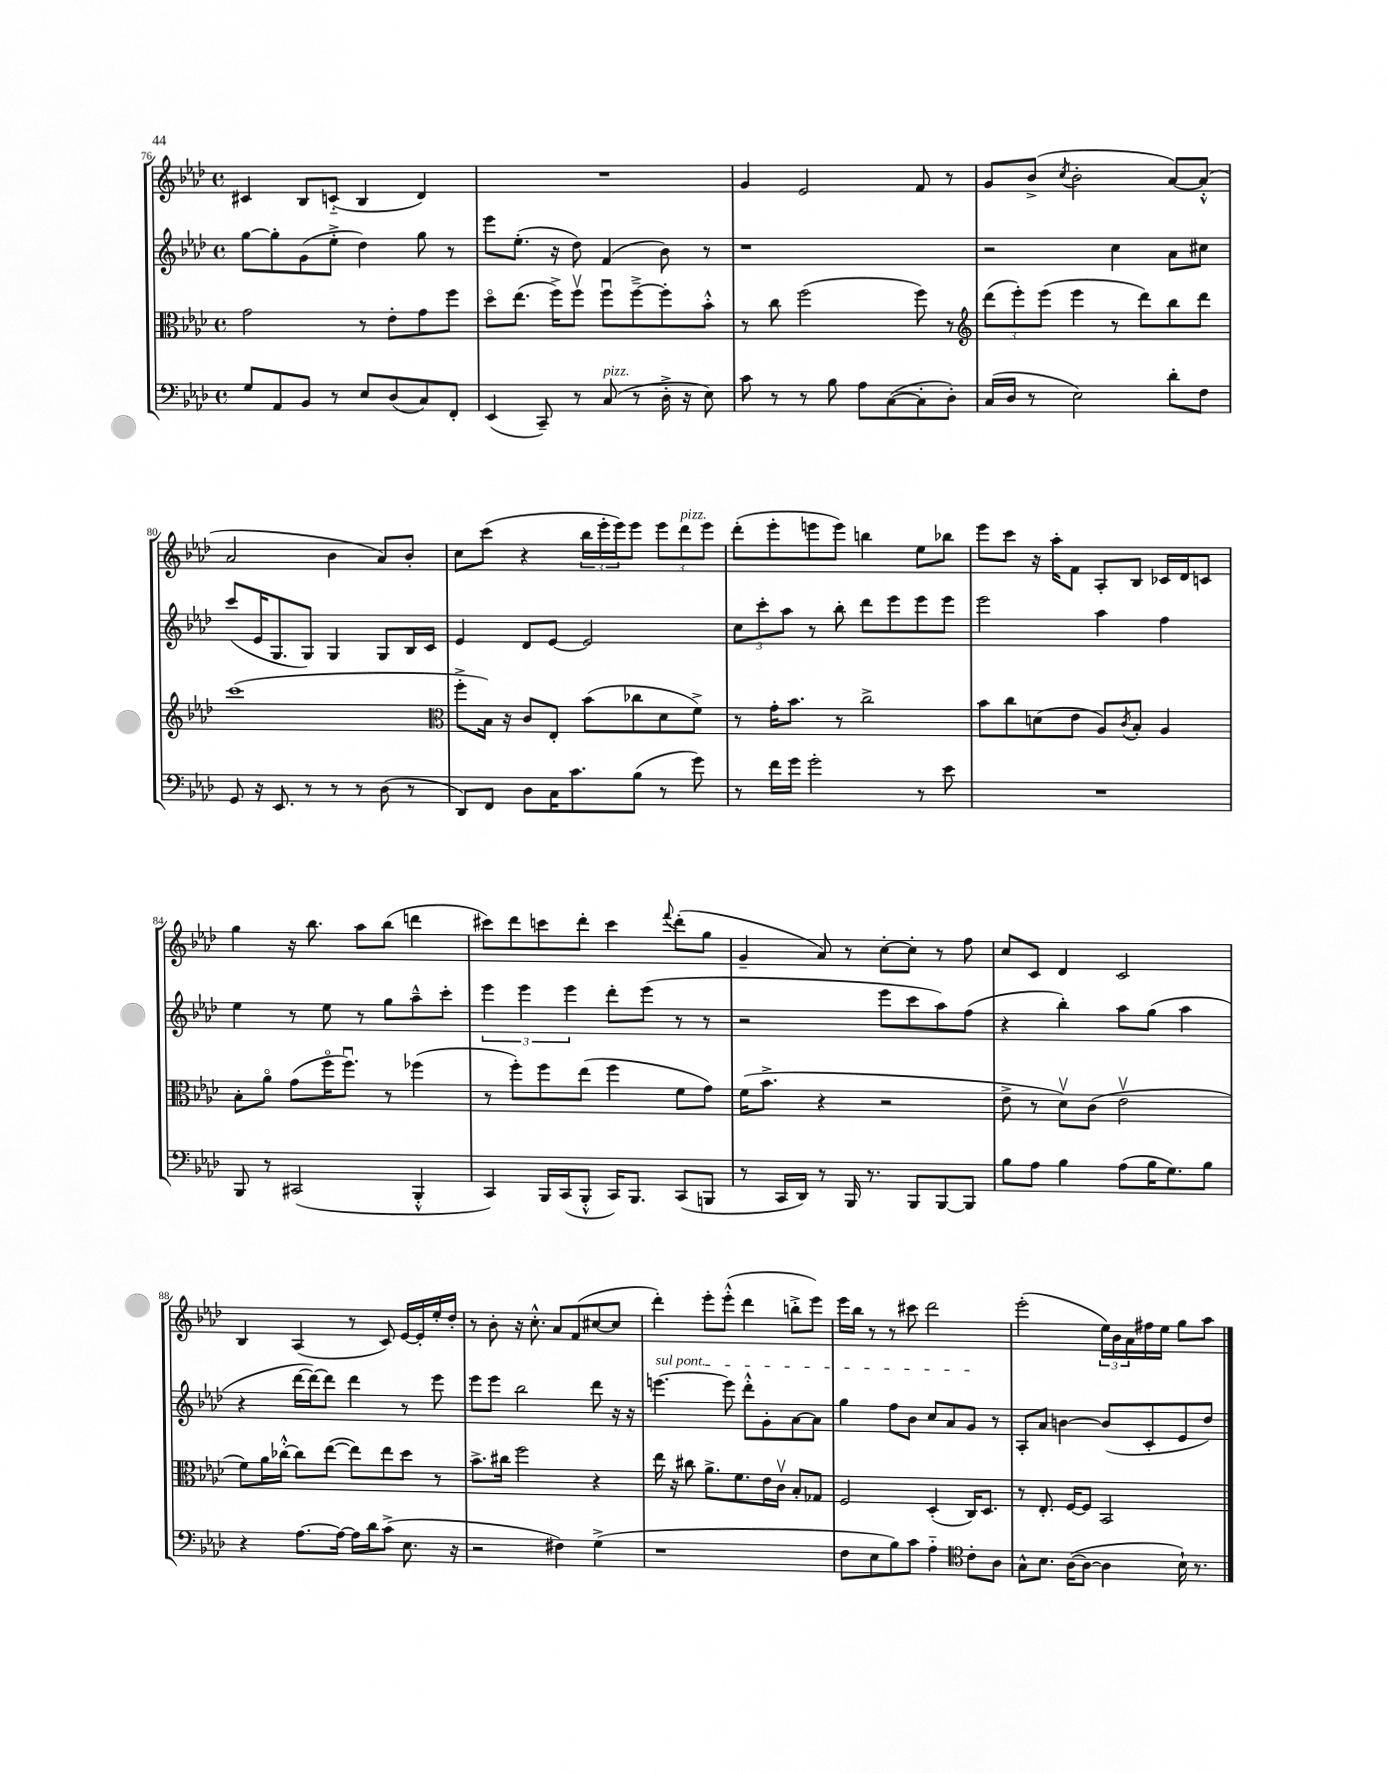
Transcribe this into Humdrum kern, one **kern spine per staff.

**kern	**kern	**kern	**kern
*part4	*part3	*part2	*part1
*staff4	*staff3	*staff2	*staff1
*clefF4	*clefC3	*clefG2	*clefG2
*k[b-e-a-d-]	*k[b-e-a-d-]	*k[b-e-a-d-]	*k[b-e-a-d-]
*M4/4	*M4/4	*M4/4	*M4/4
*met(c)	*met(c)	*met(c)	*met(c)
=76	=76	=76	=76
8G/L	2g\	[8gg\L	4c#X/
8AA-/	.	8gg'\]	.
8BB-/J	.	(8g\	8B-/L
8r	.	8ee-'^\J	(8cn/J
8E-/L	8r	4dd-\)	4B-/
(8D-/	8e-'\L	.	.
8C/)	8g\	8gg\	4d-/)
8FF'/J	8ff\J	8r	.
=77	=77	=77	=77
(4EE-/	8dd-\L	8eee-\L	1r
.	(8.ee-\J	(8.ee-'\J	.
8CC~/)	.	.	.
.	16ff^\KL)	16r	.
8r	8ffv\J	8dd-\)	.
!LO:TX:a:i:t=pizz.	!	!	!
(8C/	8ffu\L	(4f/	.
8r	[8ff~^\	.	.
16D-'^\	8ff'\]	8b-\)	.
16r	.	.	.
8E-\)	8b-'^^\J	8r	.
=78	=78	=78	=78
8c\	8r	1r	4g/
8r	8cc\	.	.
8r	(2ff\	.	2e-/
8B-\	.	.	.
8A-\L	.	.	.
([8C\	.	.	.
8C'\]	8ff\)	.	8f/
8D-'\J)	8r	.	8r
=79	=79	=79	=79
*	*clefG2	*	*
(16C/LL	(12ddd-\L	2r	8g/L
16D-/JJ	.	.	.
.	12eee-'\)	.	.
8r	.	.	(8b-^/J
.	(12eee-\J	.	.
.	.	.	8qcc/
2E-\)	4eee-\	.	2b-'\
.	8r	4cc\	.
.	8ddd-\L)	.	.
8d-'\L	8bb-\	8a-\L	[8a-/L)
8F\J	8ddd-\J	8cc#X\J	(8a-'^^/J]
!!LO:LB:g=z
=80	=80	=80	=80
8GG/	(1ccc	(8ccc/L	2a-/
16r	.	16e-/K	.
8.EE-/	.	8.G/	.
8r	.	8G/J)	.
8r	.	4G/	4b-\
8r	.	.	.
(8D-\	.	8G/L	8a-/L)
8r	.	16B-/L	8b-'/J
.	.	16c/JJ	.
=81	=81	=81	=81
*	*clefC3	*	*
8DD-/L)	8ff'^\L	4e-/	8cc\L
8FF/J	16B-\Jk)	.	(8ccc\J
.	16r	.	.
8D-\L	8c/L	8d-/L	4r
16C\K	8E-'/J	[8e-/J	.
8.c\	.	.	.
.	(8b-\L	2e-/]	24bb-\LL
.	.	.	24eee-'\
.	.	.	24eee-\J)
(8B-\J	8cc-X\	.	8eee-\J
8r	8d-\	.	12eee-\L
!	!	!	!LO:TX:a:i:t=pizz.
.	.	.	12ddd-\
8g\)	8f^\J)	.	.
.	.	.	12eee-\J
=82	=82	=82	=82
8r	8r	12cc\L	(8ddd-'\L
.	.	12ccc'\	.
16f\LL	16g'\KL	.	8eee-'\
.	.	12aa-\J	.
16g\JJ	8.b-\J	.	.
2g'\	.	8r	8eeen\
.	8r	8bb-'\	8eee\J)
.	2cc^\	8ddd-\L	4bbn\
.	.	8eee-\	.
8r	.	8eee-\	8ee-\L
8e-\	.	8eee-\J	8bb-X\J
=83	=83	=83	=83
1r	8b-\L	2eee-\	8eee-\L
.	8cc\	.	8ccc\J
.	(8dn\	.	16r
.	.	.	16aa-'\KL
.	8e-\J	.	8f\J
.	8A-/L)	4aa-\	8A-'/L
.	8qc/	.	.
.	8B-'/J	.	8B-/J
.	4A-/	4ff\	16c-X/LL
.	.	.	16d-/J
.	.	.	8cn/J
!!LO:LB:g=z
=84	=84	=84	=84
8BBB-/	8B-'\L	4ee-\	4gg\
8r	8a-\J	.	.
(2CC#X/	(8g\L	8r	16r
.	.	.	8.bb-\
.	16ff\K	8ee-\	.
.	8.ffu\J)	.	.
.	.	8r	8aa-\L
.	8r	8gg\L	(8bb-\J
4BBB-'^^/	(4ff-X\	8aa-~^^\	4dddn\
.	.	8ccc'\J	.
=85	=85	=85	=85
4CC/)	8r	6eee-\	8ccc#X\L)
.	8ff'\L)	.	8ddd-\
.	.	6eee-\	.
16BBB-/LL	8ff\	.	8cccn\
(16CC/J	.	.	.
.	.	6eee-\	.
8BBB-'^^/J	(8ee-\J	.	8ddd-'\J
16CC/KL)	4ff\	8ddd-'\L	4ccc\
8.BBB-/J	.	.	.
.	.	(8eee-\J	.
.	.	.	8qqfff/
(8CC/L	8f\L	8r	(8ddd-'\L
8BBBn/J	8g\J)	8r	8gg\J
=86	=86	=86	=86
8r	(16f\KL	2r	4g~/
.	8.b-^\J	.	.
16CC/LL	.	.	.
16DD-/JJ)	.	.	.
8r	4r	.	8a-/)
16BBB-/	.	.	8r
8.r	.	.	.
.	2r	8eee-\L	[8cc'\L
8BBB-/L	.	8ccc\	8cc'\J]
[8BBB-/	.	8aa-\)	8r
8BBB-/J]	.	(8ff\J	8ff\
=87	=87	=87	=87
8B-\L	8e-^\	4r	8cc/L
8A-\J	8r	.	8c/J
4B-\	8d-v\L)	4bb-'\)	4d-/
.	(8c\J	.	.
(8A-\L	2e-v\	8aa-\L	2c/
16B-\K	.	(8gg\J	.
8.G\)	.	.	.
.	.	4aa-\	.
8B-\J	.	.	.
!!LO:LB:g=z
=88	=88	=88	=88
4r	8f\L)	4r	4B-/
.	16a-\L	.	.
.	[16cc-X'^^\JJ	.	.
[8.A-\L	8cc-\L]	[16ddd-\LL	(4A-/
.	.	16ddd-\J_)	.
.	([8ee-\J	8ddd-\J]	.
16A-\Jk_	.	.	.
16A-\LL]	8ee-\L])	4ddd-\	8r
16d-\J	.	.	.
(8c^\J	8ee-\	.	8c/)
8.E-\	8dd-\J	8r	[16e-/LL
.	.	.	16e-'/]
.	8r	8eee-\	16ee-'/
16r	.	.	16dd-'/JJ
=89	=89	=89	=89
2r	8.b-^\L	8eee-\L	8r
.	.	8eee-\J	8b-'\
.	16cc#X\Jk	.	.
.	2ff\	2bb-\	16r
.	.	.	8.cc'^^\
4F#X\)	.	.	8a-/L
.	.	.	(8f/
(4G^\	4r	8ddd-\	[8cc#X/
.	.	16r	8cc#/J]
.	.	16r	.
=90	=90	=90	=90
!	!	!LO:TX:a:i:t=sul pont.	!
1r	16ee-\	[4.eeen\	4ddd-'\)
.	16r	.	.
.	8cc#X\	.	.
.	8.a-^\L	.	8eee-'\L
.	.	8eee\]	(8eee-'^^\J
.	8.f\	.	.
.	.	8ddd-'^^\L	4ddd-\
.	16e-\L	8g'\	.
.	16cv\JJ	.	.
.	8B-'/L	[8a-\	8bbn'^\L
.	8G-X/J	8a-\J]	8eee-\J)
=91	=91	=91	=91
8F\L	2F/	4gg\	16eee-\LL
.	.	.	16bb-\JJ
8E-\	.	.	8r
8B-\)	.	8ff\L	8r
8c\J	.	8b-\J	8ccc#X\
4A-\	(4D-'/	8cc/L	2ddd-\
.	.	8a-/	.
*clefC4	*	*	*
8c'\L	16C/KL)	8g/J	.
.	8.D-/J	.	.
8A-\J	.	8r	.
=92	=92	=92	=92
8G^^\L	8r	8A-'/L	(2eee-'\
8.B-\J	8.E-'/	8a-/J	.
.	.	[4bn\	.
([16A-\KL	[16F/KL	.	.
8A-\J_	8F/J]	.	.
4A-\]	2BB-/	(8b/L]	24ee-\LL)
.	.	.	24b-\
.	.	.	24a-\
.	.	8c'/	16ff#X\
.	.	.	16ee-\JJ
16B-`\)	.	8e-/	8gg\L
8.r	.	.	.
.	.	8dd-/J)	8aa-\J
==	==	==	==
*-	*-	*-	*-
